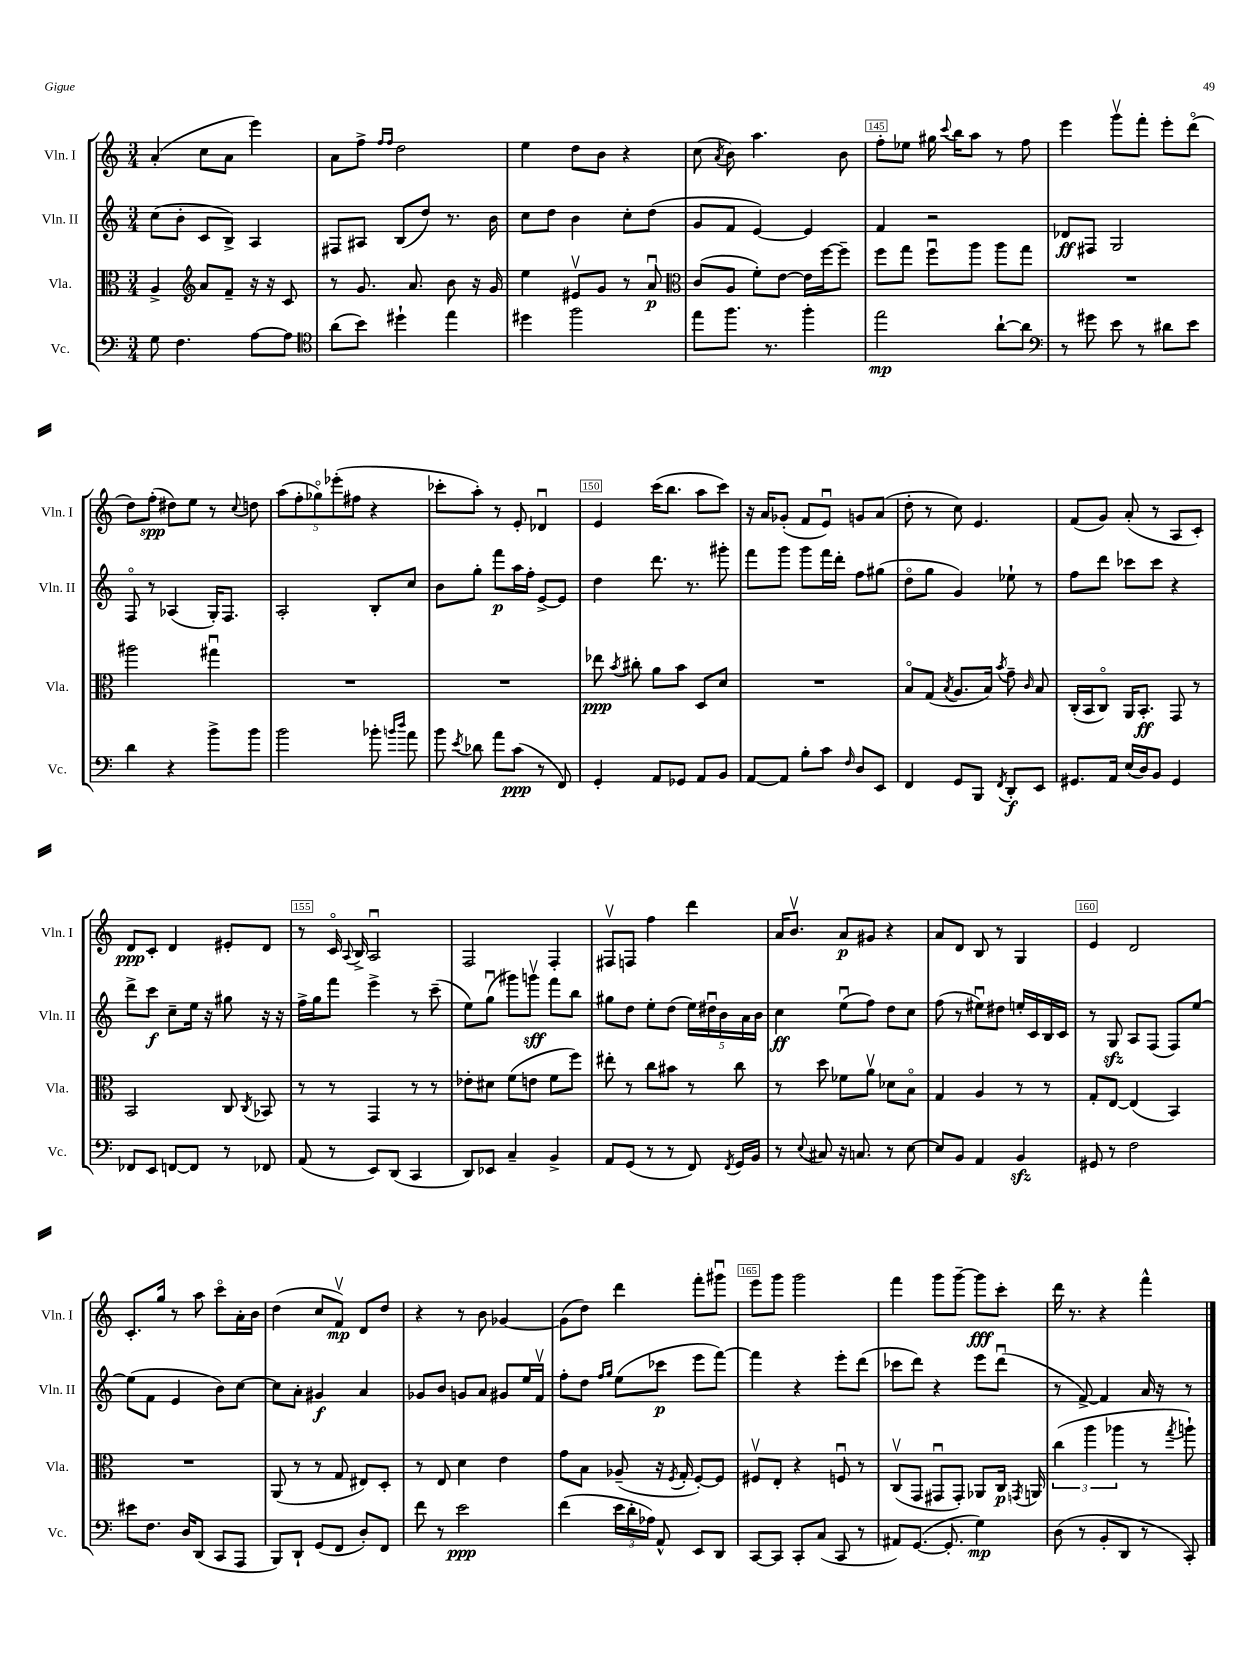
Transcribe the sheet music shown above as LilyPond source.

<<
\new StaffGroup <<
\new Staff = "s0" \with { instrumentName = "Vln. I" shortInstrumentName = "Vln. I" } {
    \clef treble \key c \major \numericTimeSignature \time 3/4
    \autoBeamOff a'4-.( c''8[ a'8] e'''4) |
    a'8[ f''8]-> \grace { f''16[ f''16] } d''2 |
    e''4 d''8[ b'8] r4 |
    c''8( \acciaccatura { a'8 } b'8) a''4. b'8 |
    f''8[-. ees''8] gis''16 \appoggiatura { c'''8 } b''16[ a''8] r8 f''8 |
    e'''4 g'''8[\upbow f'''8]-. e'''8[-. d'''8]\flageolet( |
    d''8[) f''8]-.\spp( dis''8[) e''8] r8 \appoggiatura { c''8 } d''8 |
    \tuplet 5/4 { a''8[( f''8-. ges''8\flageolet) ees'''8-.( fis''8] } r4 |
    ces'''8[-. a''8]-.) r8 e'8-. des'4\downbow |
    e'4 c'''16[( b''8.] a''8[ c'''8]) |
    r16 a'16[ ges'8]-.( f'8[ e'8]\downbow) g'8[ a'8]( |
    d''8-. r8 c''8) e'4. |
    f'8[( g'8]) a'8-.( r8 a8[ c'8]-.) |
    d'8[\ppp c'8]-. d'4 eis'8[-. d'8] |
    r8 c'16\flageolet \appoggiatura { a8 } b16-> a2\downbow |
    f2 f4-. |
    fis8[\upbow f8] f''4 d'''4 |
    a'16[ b'8.]\upbow a'8[\p gis'8] r4 |
    a'8[ d'8] b8 r8 g4 |
    e'4 d'2 |
    c'8.[-. g''16] r8 a''8 c'''8[\flageolet a'16-. b'16] |
    d''4( c''8[ f'8]\upbow\mp) d'8[ d''8] |
    r4 r8 b'8 ges'4~ |
    ges'8[( d''8]) d'''4 f'''8[-. gis'''8]\downbow |
    e'''8[ g'''8] g'''2 |
    f'''4 g'''8[ g'''8]~-- g'''8[\fff c'''8]-. |
    d'''16 r8. r4 f'''4-^ \bar "|." |
}
\new Staff = "s1" \with { instrumentName = "Vln. II" shortInstrumentName = "Vln. II" } {
    \clef treble \key c \major \numericTimeSignature \time 3/4
    \autoBeamOff c''8[( b'8]-. c'8[ b8]->) a4 |
    fis8[ ais8] b8[( d''8]) r8. b'16 |
    c''8[ d''8] b'4 c''8[-. d''8]( |
    g'8[ f'8] e'4~) e'4 |
    f'4 r2 |
    des'8[\ff fis8] g2 |
    f8\flageolet r8 aes4( g16[-.) f8.] |
    a2-. b8[-. c''8] |
    b'8[ g''8]-. f'''8[\p a''16 f''16]-. e'8[~-> e'8] |
    d''4 d'''8. r8. gis'''8-. |
    f'''8[ g'''8] g'''8[ f'''16 d'''16]-. f''8[ gis''8]( |
    d''8[\flageolet g''8] g'4) ees''8-! r8 |
    f''8[ d'''8] ces'''8[ ces'''8] r4 |
    d'''8[-> c'''8]\f c''8[-- e''16] r16 gis''8 r16 r16 |
    f''16[-> g''16 f'''8] e'''4-> r8 c'''8--( |
    e''8[) g''8]\downbow( gis'''8[) g'''8]\upbow\sff f'''8[ b''8] |
    gis''8[ d''8] e''8[-. d''8]( \tuplet 5/4 { e''16[) dis''16\downbow b'16 a'16 b'16] } |
    c''4\ff e''8[\downbow( f''8]) d''8[ c''8] |
    f''8( r8 eis''8[\downbow) dis''8] e''16[-. c'16 b16 c'16] |
    r8 g8\sfz a8[ f8]( f8[) e''8]~ |
    e''8[( f'8] e'4 b'8[) c''8]~ |
    c''8[ a'8]-. gis'4\f a'4 |
    ges'8[ b'8] g'8[ a'8] gis'8[ e''16 f'16]\upbow |
    f''8[-. d''8] \grace { f''16[ g''16] } e''8[( ces'''8]\p e'''8[ f'''8]~) |
    f'''4 r4 e'''8[-. d'''8]( |
    ces'''8[ d'''8]) r4 e'''8[ d'''8]\downbow( |
    r8 f'8~->) f'4 a'16 r16 r8 \bar "|." |
}
\new Staff = "s2" \with { instrumentName = "Vla." shortInstrumentName = "Vla." } {
    \clef alto \key c \major \numericTimeSignature \time 3/4
    \autoBeamOff a4-> \clef treble a'8[ f'8]-- r16 r16 c'8 |
    r8 g'8. a'8. b'8 r16 g'16 |
    e''4 eis'8[\upbow g'8] r8 a'8\downbow\p |
    \clef alto c'8[( a8] f'8[-.) e'8]~ e'16[ f''16~ f''8]-- |
    f''8[ g''8] f''8[\downbow a''8] a''8[ g''8] |
    R2. |
    ais''2 gis''4\downbow |
    R2. |
    R2. |
    ees''8\ppp \acciaccatura { b'8 } cis''8-. a'8[ b'8] d8[ d'8] |
    R2. |
    b8[\flageolet g8]( \acciaccatura { b8 } a8.[ b16]) \acciaccatura { b'8 } g'8-- \grace { c'16 } b8 |
    c16[-.( b,16 c8]\flageolet) a,16[ b,8.]-.\ff g,8 r8 |
    b,2 c8 \acciaccatura { c8 } bes,8 |
    r8 r8 g,4 r8 r8 |
    ees'8[-. dis'8] f'8[( e'8] f'8[ f''8]) |
    eis''8-. r8 c''8[ bis'8] r8 c''8 |
    r8 d''8 fes'8[ a'8]\upbow des'8[ b8]\flageolet |
    g4 a4 r8 r8 |
    g8[-. e8]~ e4( b,4) |
    R2. |
    a,8( r8 r8 g8 eis8[) d8]-. |
    r8 e8 d'4 e'4 |
    g'8[ b8] aes8--( r16 \acciaccatura { f8 } g16-. f8[~-.) f8] |
    fis8[\upbow e8]-. r4 f8\downbow r8 |
    c8[\upbow( g,8] gis,8[\downbow gis,8]-.) aes,8[ c16]\p \acciaccatura { g,8 } a,16 |
    \tuplet 3/2 { c''4( a''4 aes''4 } r8 \acciaccatura { g''8 } a''8-!) \bar "|." |
}
\new Staff = "s3" \with { instrumentName = "Vc." shortInstrumentName = "Vc." } {
    \clef bass \key c \major \numericTimeSignature \time 3/4
    \autoBeamOff g8 f4. a8[~ a8] |
    \clef tenor a'8[( b'8]) dis''4-! e''4 |
    dis''4 f''2 |
    e''8[ f''8.] r8. f''4-. |
    e''2\mp a'8[~-! a'8] |
    \clef bass r8 gis'8 e'8 r8 dis'8[ e'8] |
    d'4 r4 b'8[-> b'8] |
    b'2 bes'8-. \grace { b'16[ d''16] } a'8 |
    b'8 \acciaccatura { e'8 } des'8 a'8[ c'8]\ppp( r8 f,8) |
    g,4-. a,8[ ges,8] a,8[ b,8] |
    a,8[~ a,8] b8[-. c'8] \grace { f16 } d8[ e,8] |
    f,4 g,8[ b,,8] \acciaccatura { f,8 } d,8[-.\f e,8] |
    gis,8.[ a,16] e16[( d16) b,8] gis,4 |
    fes,8[ e,8] f,8[~ f,8] r8 fes,8 |
    a,8( r8 e,8[) d,8]( c,4 |
    d,8[) ees,8] c4-- b,4-> |
    a,8[ g,8]( r8 r8 f,8) \acciaccatura { f,8 } g,16[ b,16] |
    r8 \appoggiatura { e8 } cis8 r16 c8. r8 e8~ |
    e8[ b,8] a,4 b,4\sfz |
    gis,8 r8 f2 |
    eis'8[ f8.] d16[ d,8]( c,8[ a,,8] |
    b,,8[) d,8]-! g,8[( f,8] d8[-.) f,8] |
    f'8 r8 e'2\ppp |
    f'4( \tuplet 3/2 { e'16[ d'16-. aes16]) } a,8-^ e,8[ d,8] |
    c,8[~ c,8] c,8[-. c8]( c,8 r8 |
    ais,8[) g,8.]~( g,8.-. g4\mp) |
    d8( r8 b,8[-. d,8] r8 c,8-.) \bar "|." |
}
>>
>>
\layout { \context { \Score currentBarNumber = #141 \override BarNumber.break-visibility = ##(#f #t #t) barNumberVisibility = #(every-nth-bar-number-visible 5) \override BarNumber.stencil = #(make-stencil-boxer 0.1 0.3 ly:text-interface::print) } }
